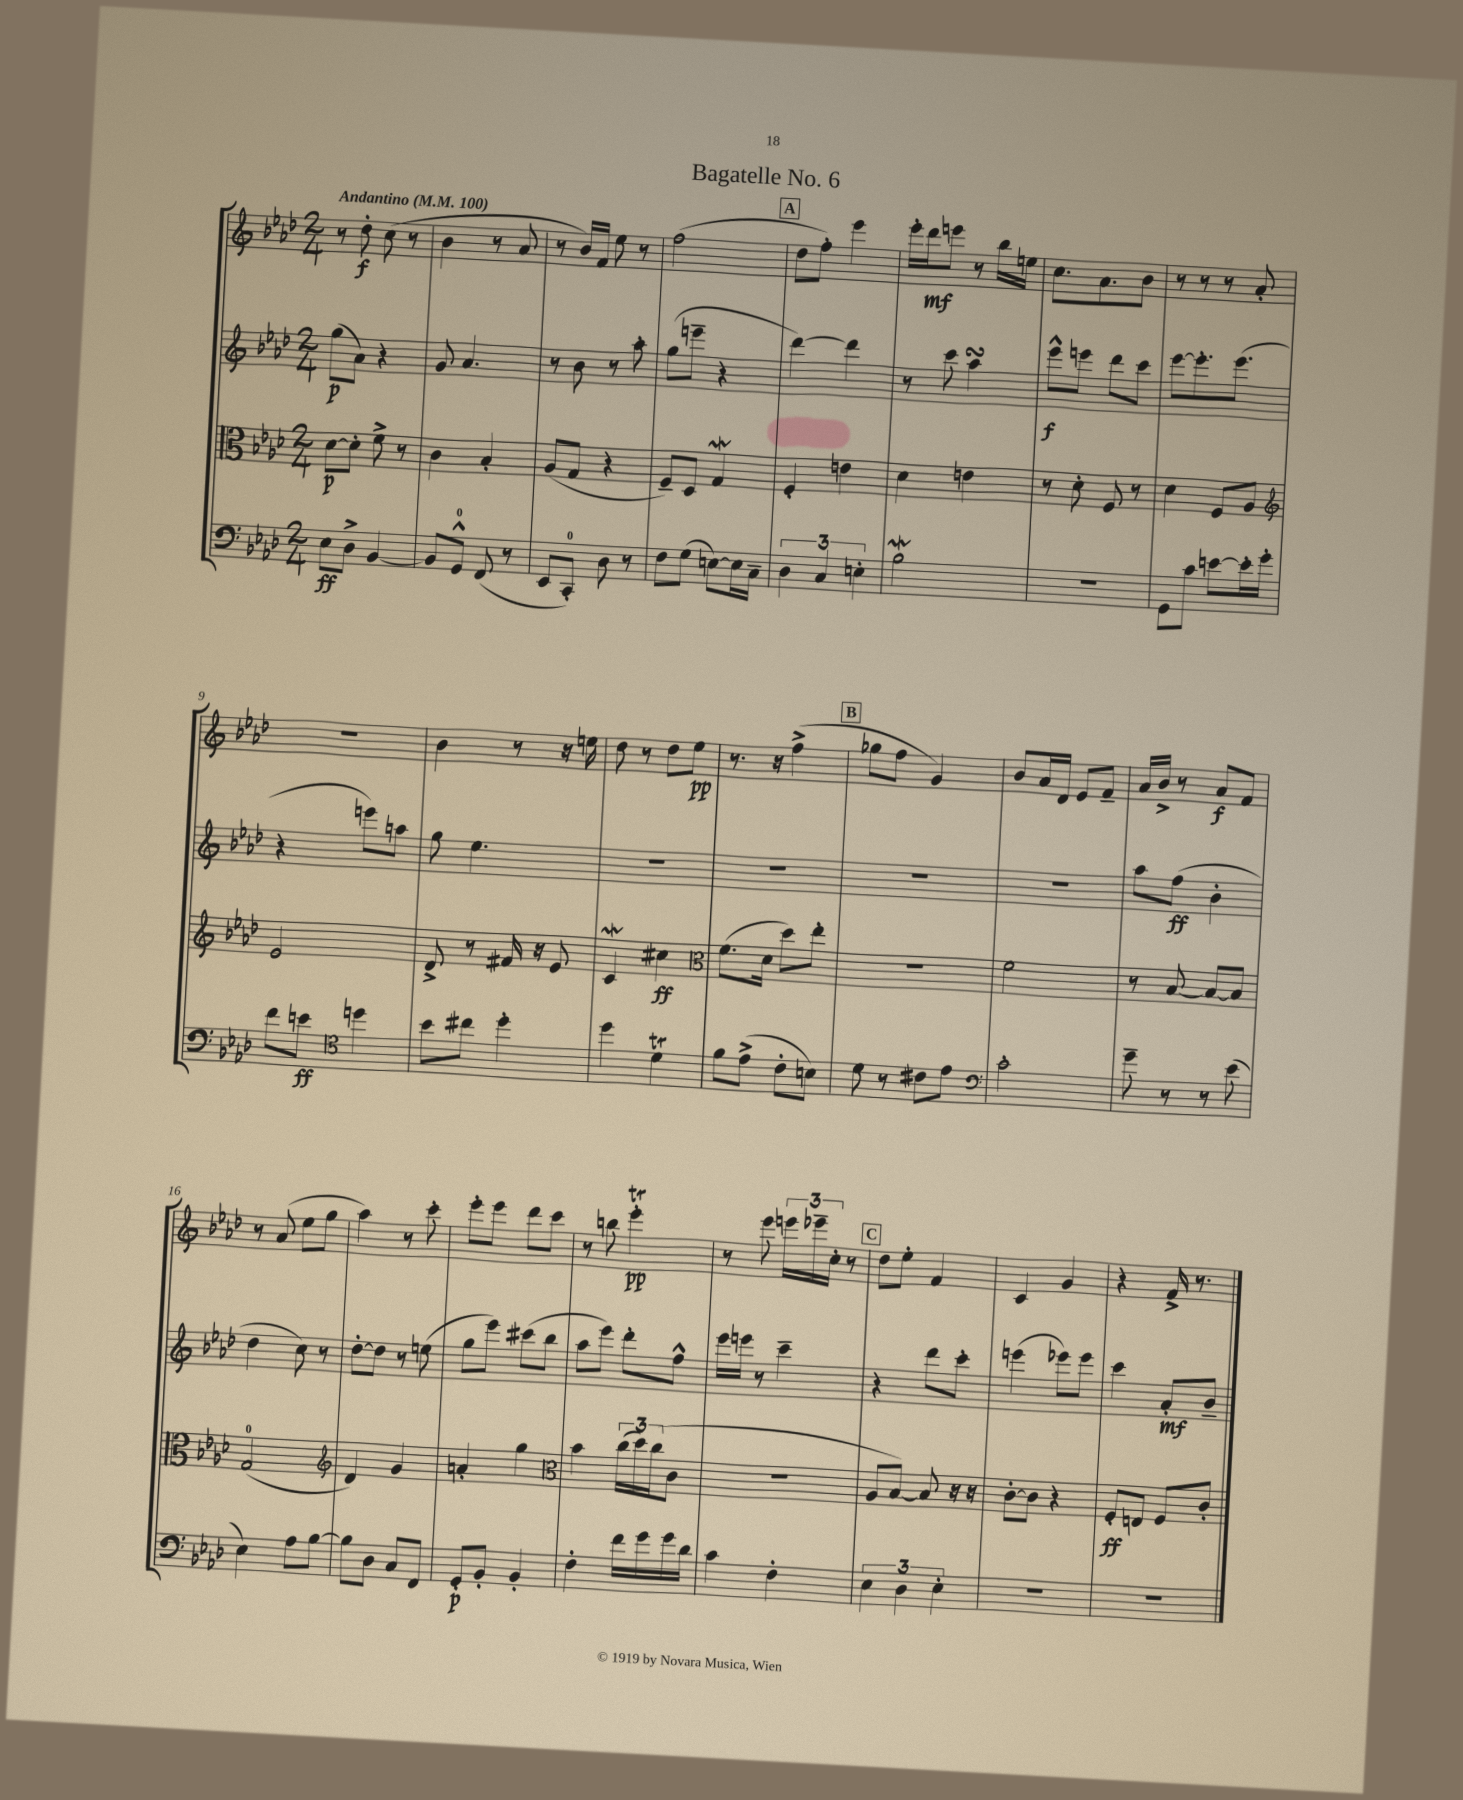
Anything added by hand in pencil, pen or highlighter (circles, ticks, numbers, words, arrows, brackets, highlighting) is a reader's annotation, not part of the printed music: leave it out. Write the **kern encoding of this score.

**kern	**dynam	**kern	**dynam	**kern	**dynam	**kern	**dynam
*part4	*part4	*part3	*part3	*part2	*part2	*part1	*part1
*staff4	*staff4	*staff3	*staff3	*staff2	*staff2	*staff1	*staff1
*clefF4	*	*clefC3	*	*clefG2	*	*clefG2	*
*k[b-e-a-d-]	*	*k[b-e-a-d-]	*	*k[b-e-a-d-]	*	*k[b-e-a-d-]	*
*M2/4	*	*M2/4	*	*M2/4	*	*M2/4	*
*MM100	*	*MM100	*	*MM100	*	*MM100	*
=1	=1	=1	=1	=1	=1	=1	=1
!	!	!	!	!	!	!LO:TX:a:B:t=Andantino	!
8E-\L	ff	[8d-\L	p	(8gg\L	p	8r	.
8D-^\J	.	8d-'\J]	.	8a-\J)	.	8dd-'\	f
[4BB-/	.	8f^\	.	4r	.	(8cc\	.
.	.	8r	.	.	.	8r	.
=2	=2	=2	=2	=2	=2	=2	=2
8BB-/L]	.	4c\	.	8g/	.	4b-\	.
8GG^^/J	.	.	.	4.a-/	.	.	.
(8FF/	.	4B-'/	.	.	.	8r	.
8r	.	.	.	.	.	8a-/	.
=3	=3	=3	=3	=3	=3	=3	=3
8EE-/L	.	(8A-/L	.	8r	.	8r	.
8CC'/J)	.	8G/J	.	8b-\	.	16b-/LL)	.
.	.	.	.	.	.	16f/JJ	.
8D-\	.	4r	.	8r	.	8ee-\	.
8r	.	.	.	8aa-'\	.	8r	.
=4	=4	=4	=4	=4	=4	=4	=4
8F\L	.	8F~/L)	.	(8gg\L	.	(2ff\	.
(8G\J	.	8D-/J	.	8eeen~\J	.	.	.
[8En\L)	.	4GW/	.	4r	.	.	.
16E\L]	.	.	.	.	.	.	.
16C~\JJ	.	.	.	.	.	.	.
!!LO:REH:place=s1:t=A
=5	=5	=5	=5	=5	=5	=5	=5
6D-\	.	4F'/	.	[4ddd-\)	.	8dd-\L	.
.	.	.	.	.	.	8ff'\J)	.
6C/	.	.	.	.	.	.	.
.	.	4en\	.	4ddd-\]	.	4eee-\	.
6En'\	.	.	.	.	.	.	.
=6	=6	=6	=6	=6	=6	=6	=6
2B-W\	.	4d-\	.	8r	.	16eee-'\LL	.
.	.	.	.	.	.	16ddd-\J	mf
.	.	.	.	8ccc\	.	8eeen\J	.
.	.	4en\	.	4aa-sSSs\	.	8r	.
.	.	.	.	.	.	16bb-\LL	.
.	.	.	.	.	.	16een\JJ	.
=7	=7	=7	=7	=7	=7	=7	=7
2r	.	8r	.	8eee-^^\L	f	8.cc\L	.
.	.	8d-'\	.	8eeen\J	.	.	.
.	.	.	.	.	.	8.a-\	.
.	.	8F/	.	8ddd-\L	.	.	.
.	.	8r	.	8ccc\J	.	8b-\J	.
=8	=8	=8	=8	=8	=8	=8	=8
8GG\L	.	4d-\	.	[8eee-\L	.	8r	.
8c\J	.	.	.	8.eee-'\]	.	8r	.
[8en\L	.	8F/L	.	.	.	8r	.
.	.	.	.	(8.eee-\J	.	.	.
16e'\L]	.	8A-/J	.	.	.	8a-'/	.
16g'\JJ	.	.	.	.	.	.	.
!!LO:LB:g=z
=9	=9	=9	=9	=9	=9	=9	=9
*	*	*clefG2	*	*	*	*	*
8f\L	.	2e-/	.	4r	.	2r	.
8en\J	ff	.	.	.	.	.	.
*clefC4	*	*	*	*	*	*	*
4ddn\	.	.	.	8eeen\L)	.	.	.
.	.	.	.	8aan\J	.	.	.
=10	=10	=10	=10	=10	=10	=10	=10
8b-\L	.	8d-^/	.	8gg\	.	4b-\	.
8cc#X\J	.	8r	.	4.ee-\	.	.	.
4dd-'\	.	16f#X/	.	.	.	8r	.
.	.	16r	.	.	.	.	.
.	.	8e-/	.	.	.	16r	.
.	.	.	.	.	.	16een\	.
=11	=11	=11	=11	=11	=11	=11	=11
4dd-\	.	4cW/	.	2r	.	8dd-\	.
.	.	.	.	.	.	8r	.
4d-T\	.	4cc#X\	ff	.	.	8dd-\L	.
.	.	.	.	.	.	8ee-\J	pp
=12	=12	=12	=12	=12	=12	=12	=12
*	*	*clefC3	*	*	*	*	*
8f\L	.	(8.f\L	.	2r	.	8.r	.
(8e-^\J	.	.	.	.	.	.	.
.	.	16d-\Jk	.	.	.	16r	.
8c'\L	.	8dd-\L)	.	.	.	(4ff^\	.
8Bn\J)	.	8ee-'\J	.	.	.	.	.
!!LO:REH:place=s1:t=B
=13	=13	=13	=13	=13	=13	=13	=13
8d-\	.	2r	.	2r	.	8gg-X\L	.
8r	.	.	.	.	.	8ff\J	.
8c#X\L	.	.	.	.	.	4g/)	.
8e-\J	.	.	.	.	.	.	.
=14	=14	=14	=14	=14	=14	=14	=14
*clefF4	*	*	*	*	*	*	*
2c'\	.	2f\	.	2r	.	8b-/L	.
.	.	.	.	.	.	16a-/L	.
.	.	.	.	.	.	16d-/JJ	.
.	.	.	.	.	.	8e-/L	.
.	.	.	.	.	.	8f~/J	.
=15	=15	=15	=15	=15	=15	=15	=15
8g~\	.	8r	.	8aa-\L	.	16a-/LL	.
.	.	.	.	.	.	16b-^/JJ	.
8r	.	[8B-/	.	(8ff\J	ff	8r	.
8r	.	8B-/L_	.	4b-'\	.	8a-/L	f
(8e-\	.	8B-/J]	.	.	.	8f/J	.
!!LO:LB:g=z
=16	=16	=16	=16	=16	=16	=16	=16
4E-\)	.	(2G/	.	4dd-\	.	8r	.
.	.	.	.	.	.	(8a-/	.
8A-\L	.	.	.	8cc\)	.	8ee-\L	.
[8B-\J	.	.	.	8r	.	8gg\J	.
=17	=17	=17	=17	=17	=17	=17	=17
*	*	*clefG2	*	*	*	*	*
8B-\L]	.	4d-/)	.	[8dd-'\L	.	4aa-\)	.
8D-\J	.	.	.	8dd-\J]	.	.	.
8C/L	.	4g/	.	8r	.	8r	.
8FF/J	.	.	.	(8een\	.	8ccc'\	.
=18	=18	=18	=18	=18	=18	=18	=18
8GG'/L	p	4an'/	.	8gg\L	.	8eee-'\L	.
8BB-'/J	.	.	.	8eee-\J)	.	8eee-\J	.
4BB-'/	.	4gg\	.	(8ccc#X\L	.	8ddd-\L	.
.	.	.	.	8bb-\J	.	8ccc\J	.
=19	=19	=19	=19	=19	=19	=19	=19
*	*	*clefC3	*	*	*	*	*
4F'\	.	4b-\	.	8aa-\L	.	8r	.
.	.	.	.	8eee-\J)	.	8bbn\	.
16f\LL	.	(24cc\LL	.	8ddd-'\L	.	4eee-T'\	pp
.	.	24dd-\)	.	.	.	.	.
16g\	.	.	.	.	.	.	.
.	.	(24cc\J	.	.	.	.	.
16g\	.	8c\J	.	8ff^^\J	.	.	.
16d-\JJ	.	.	.	.	.	.	.
=20	=20	=20	=20	=20	=20	=20	=20
4c\	.	2r	.	16eee-\LL	.	8r	.
.	.	.	.	16eeen\JJ	.	.	.
.	.	.	.	8r	.	8eee-\	.
4F'\	.	.	.	4ccc~\	.	24eeen\LL	.
.	.	.	.	.	.	24eee-X~\	.
.	.	.	.	.	.	24cc'\JJ	.
.	.	.	.	.	.	8r	.
!!LO:REH:place=s1:t=C
=21	=21	=21	=21	=21	=21	=21	=21
6E-\	.	8A-/L	.	4r	.	8dd-\L	.
.	.	[8B-/J)	.	.	.	8ee-'\J	.
6D-\	.	.	.	.	.	.	.
.	.	8B-/]	.	8ddd-\L	.	4f/	.
6E-'\	.	.	.	.	.	.	.
.	.	16r	.	8ccc'\J	.	.	.
.	.	16r	.	.	.	.	.
=22	=22	=22	=22	=22	=22	=22	=22
2r	.	[8c'\L	.	(4eeen\	.	4c/	.
.	.	8c\J]	.	.	.	.	.
.	.	4r	.	8eee-X\L)	.	4g/	.
.	.	.	.	8eee-\J	.	.	.
=23	=23	=23	=23	=23	=23	=23	=23
2r	.	8F'/L	ff	4ccc\	.	4r	.
.	.	8En/J	.	.	.	.	.
.	.	8F/L	.	8a-'/L	mf	16f^/	.
.	.	.	.	.	.	8.r	.
.	.	8c'/J	.	8b-~/J	.	.	.
==	==	==	==	==	==	==	==
*-	*-	*-	*-	*-	*-	*-	*-
